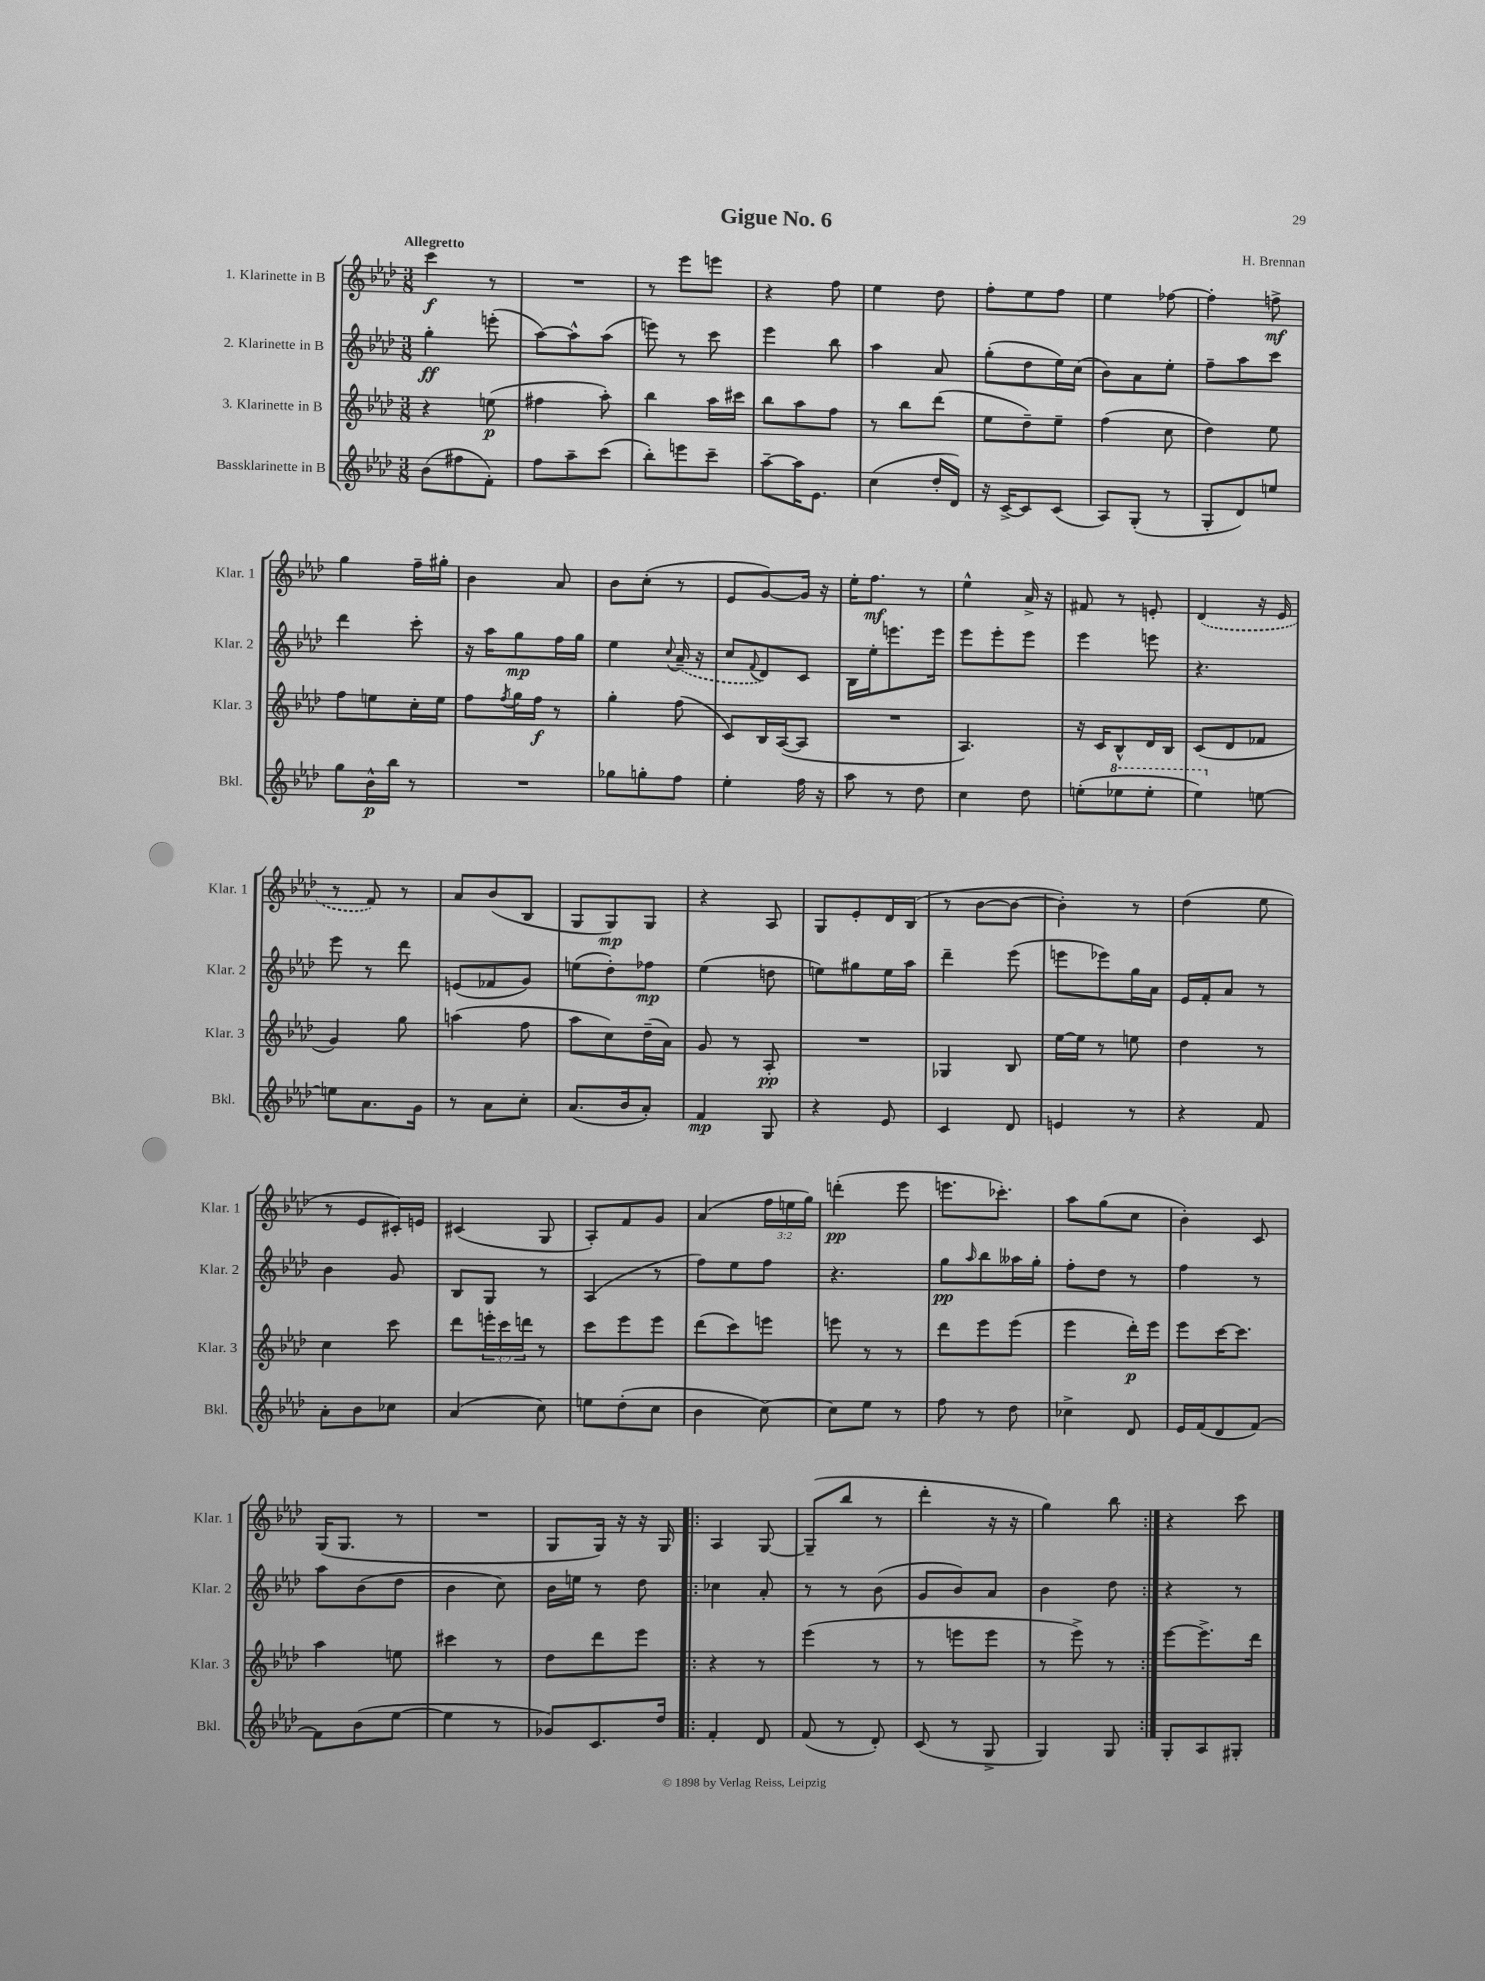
\header { title = "Gigue No. 6" composer = "H. Brennan" }
<<
\new StaffGroup <<
\new Staff = "s0" \with { instrumentName = "1. Klarinette in B" shortInstrumentName = "Klar. 1" } {
    \clef treble \key aes \major \numericTimeSignature \time 3/8 \override Staff.TupletNumber.text = #tuplet-number::calc-fraction-text \tempo "Allegretto"
    c'''4\f r8 |
    R4. |
    r8 ees'''8 e'''8 |
    r4 f''8 |
    ees''4 des''8 |
    f''8-. ees''8 f''8 |
    ees''4 fes''8~ |
    fes''4-. f''8->\mf |
    g''4 f''16-- gis''16-. |
    bes'4 aes'8 |
    bes'8 c''8-.( r8 |
    ees'8 g'8~) g'16 r16 |
    ees''16-. f''8.\mf r8 |
    ees''4-^ aes'16-> r16 |
    fis'8 r8 e'8-. |
    \once \slurDashed des'4( r16 ees'16 |
    r8 f'8) r8 |
    aes'8 bes'8( bes8 |
    g8 g8\mp) g8 |
    r4 aes8 |
    g8 ees'8-. des'16 bes16( |
    r8 bes'8~ bes'8~ |
    bes'4-.) r8 |
    des''4( ees''8 |
    r8 ees'8 cis'16-.) e'16 |
    cis'4( g8 |
    aes8-.) f'8 g'8 |
    aes'4( \tuplet 3/2 { f''16 e''16 g''16) } |
    d'''4-.\pp( ees'''8 |
    e'''8. ces'''8.-.) |
    aes''8 g''8( c''8 |
    bes'4-.) c'8 |
    g16( g8. r8 |
    R4. |
    g8 g16) r16 r16 g16 |
    \repeat volta 2 { aes4 g8~ |
    g8--( bes''8 r8 |
    des'''4-. r16 r16 |
    g''4) bes''8 | }
    r4 c'''8 \bar "|." |
}
\new Staff = "s1" \with { instrumentName = "2. Klarinette in B" shortInstrumentName = "Klar. 2" } {
    \clef treble \key aes \major \numericTimeSignature \time 3/8
    g''4-.\ff e'''8-.( |
    aes''8~) aes''8-^ aes''8( |
    e'''8) r8 c'''8 |
    ees'''4 bes''8 |
    aes''4 aes'8 |
    g''8-.( des''8 ees''16) c''16( |
    bes'8) aes'8 ees''8-. |
    f''8-- aes''8 c'''8 |
    des'''4 c'''8-. |
    r16 aes''16 g''8\mp f''16 g''16 |
    ees''4 \appoggiatura { c''8 } \once \slurDashed aes'16--( r16 |
    c''8 \appoggiatura { f'8 } des'8) c'8 |
    bes16 ees''16-. e'''8. e'''16 |
    ees'''8 ees'''8-. ees'''8 |
    ees'''4 e'''8 |
    r4. |
    ees'''8 r8 des'''8 |
    e'8( fes'8 g'8) |
    e''8( des''8-.) fes''8\mp |
    ees''4( d''8 |
    e''8) gis''8 e''16 aes''16 |
    des'''4-- ees'''8( |
    e'''8 ees'''8) g''16 aes'16 |
    ees'16 f'16-. aes'8 r8 |
    bes'4 g'8 |
    bes8 g8 r8 |
    aes4( r8 |
    f''8) ees''8 f''8 |
    r4. |
    g''8\pp \grace { aes''16 } bes''8 aeses''16 g''16-. |
    f''8-. des''8 r8 |
    f''4 r8 |
    aes''8 bes'8( des''8 |
    bes'4 c''8) |
    bes'16 e''16 r8 des''8 |
    \repeat volta 2 { ces''4 aes'8-. |
    r8 r8 bes'8( |
    g'8 bes'8) aes'8 |
    bes'4 des''8 | }
    r4 r8 \bar "|." |
}
\new Staff = "s2" \with { instrumentName = "3. Klarinette in B" shortInstrumentName = "Klar. 3" } {
    \clef treble \key aes \major \numericTimeSignature \time 3/8 \override Staff.TupletNumber.text = #tuplet-number::calc-fraction-text
    r4 e''8\p( |
    fis''4 aes''8-.) |
    bes''4 aes''16 cis'''16 |
    bes''8 aes''8 f''8 |
    r8 bes''8 des'''8( |
    ees''8 des''8--) ees''8-- |
    f''4( c''8 |
    des''4) ees''8 |
    f''8 e''8 c''16-. e''16 |
    f''8 \acciaccatura { f''8 } g''16 f''16\f r8 |
    g''4-. f''8( |
    c'8) bes16 aes16~( aes8 |
    R4. |
    aes4.) |
    r16 c'16 bes8-^ des'16 bes16 |
    c'8( des'8 fes'8 |
    g'4) g''8 |
    a''4( f''8 |
    aes''8 c''8) des''16--( aes'16) |
    g'8 r8 aes8-.\pp |
    R4. |
    ges4 bes8 |
    ees''16~ ees''16 r8 e''8 |
    des''4 r8 |
    c''4 c'''8 |
    des'''8 \tuplet 3/2 { e'''16-. c'''16 d'''16 } r8 |
    c'''8 ees'''8 ees'''8 |
    des'''8( c'''8) e'''8 |
    e'''8 r8 r8 |
    des'''8 ees'''8 ees'''8( |
    ees'''4 des'''16-.\p) ees'''16 |
    ees'''8 c'''16~ c'''8. |
    aes''4 e''8 |
    cis'''4 r8 |
    des''8 des'''8 ees'''8 |
    \repeat volta 2 { r4 r8 |
    ees'''4( r8 |
    r8 e'''8 e'''8 |
    r8 ees'''8->) r8 | }
    ees'''8~ ees'''8.-> des'''16 \bar "|." |
}
\new Staff = "s3" \with { instrumentName = "Bassklarinette in B" shortInstrumentName = "Bkl." } {
    \clef treble \key aes \major \numericTimeSignature \time 3/8
    bes'8( fis''8 f'8-.) |
    f''8 aes''8-- c'''8( |
    bes''8-.) e'''8 c'''8-- |
    aes''8~-- aes''16 ees'8. |
    c''4( des''16-. des'16) |
    r16 c'16~-> c'8 c'8( |
    aes8) g8-.( r8 |
    g8-. des'8) e''8 |
    g''8 bes'16-^\p bes''16 r8 |
    R4. |
    ges''8 g''8-. f''8 |
    ees''4-. f''16 r16 |
    aes''8 r8 des''8 |
    c''4 des''8 |
    e''8-.( \ottava #1 ees'''!8 ees'''8-. |
    ees'''4) \ottava #0 e''8~ |
    e''8 aes'8. g'16 |
    r8 aes'8 c''8-. |
    aes'8.( bes'16 aes'8-.) |
    f'4\mp g8 |
    r4 ees'8 |
    c'4 des'8 |
    e'4 r8 |
    r4 f'8 |
    aes'8-. bes'8 ces''8 |
    aes'4( c''8) |
    e''8 des''8-.( c''8 |
    bes'4 c''8~) |
    c''8 ees''8 r8 |
    f''8 r8 des''8 |
    ces''4-> des'8 |
    ees'16 f'16( des'8 f'8~) |
    f'8 bes'8( ees''8~ |
    ees''4 r8 |
    ges'8) c'8. des''16 |
    \repeat volta 2 { f'4-. des'8 |
    f'8( r8 des'8-.) |
    c'8( r8 g8-> |
    g4) g8 | }
    g8-. aes8 gis8-. \bar "|." |
}
>>
>>
\layout { \context { \Score \remove "Bar_number_engraver" } }
